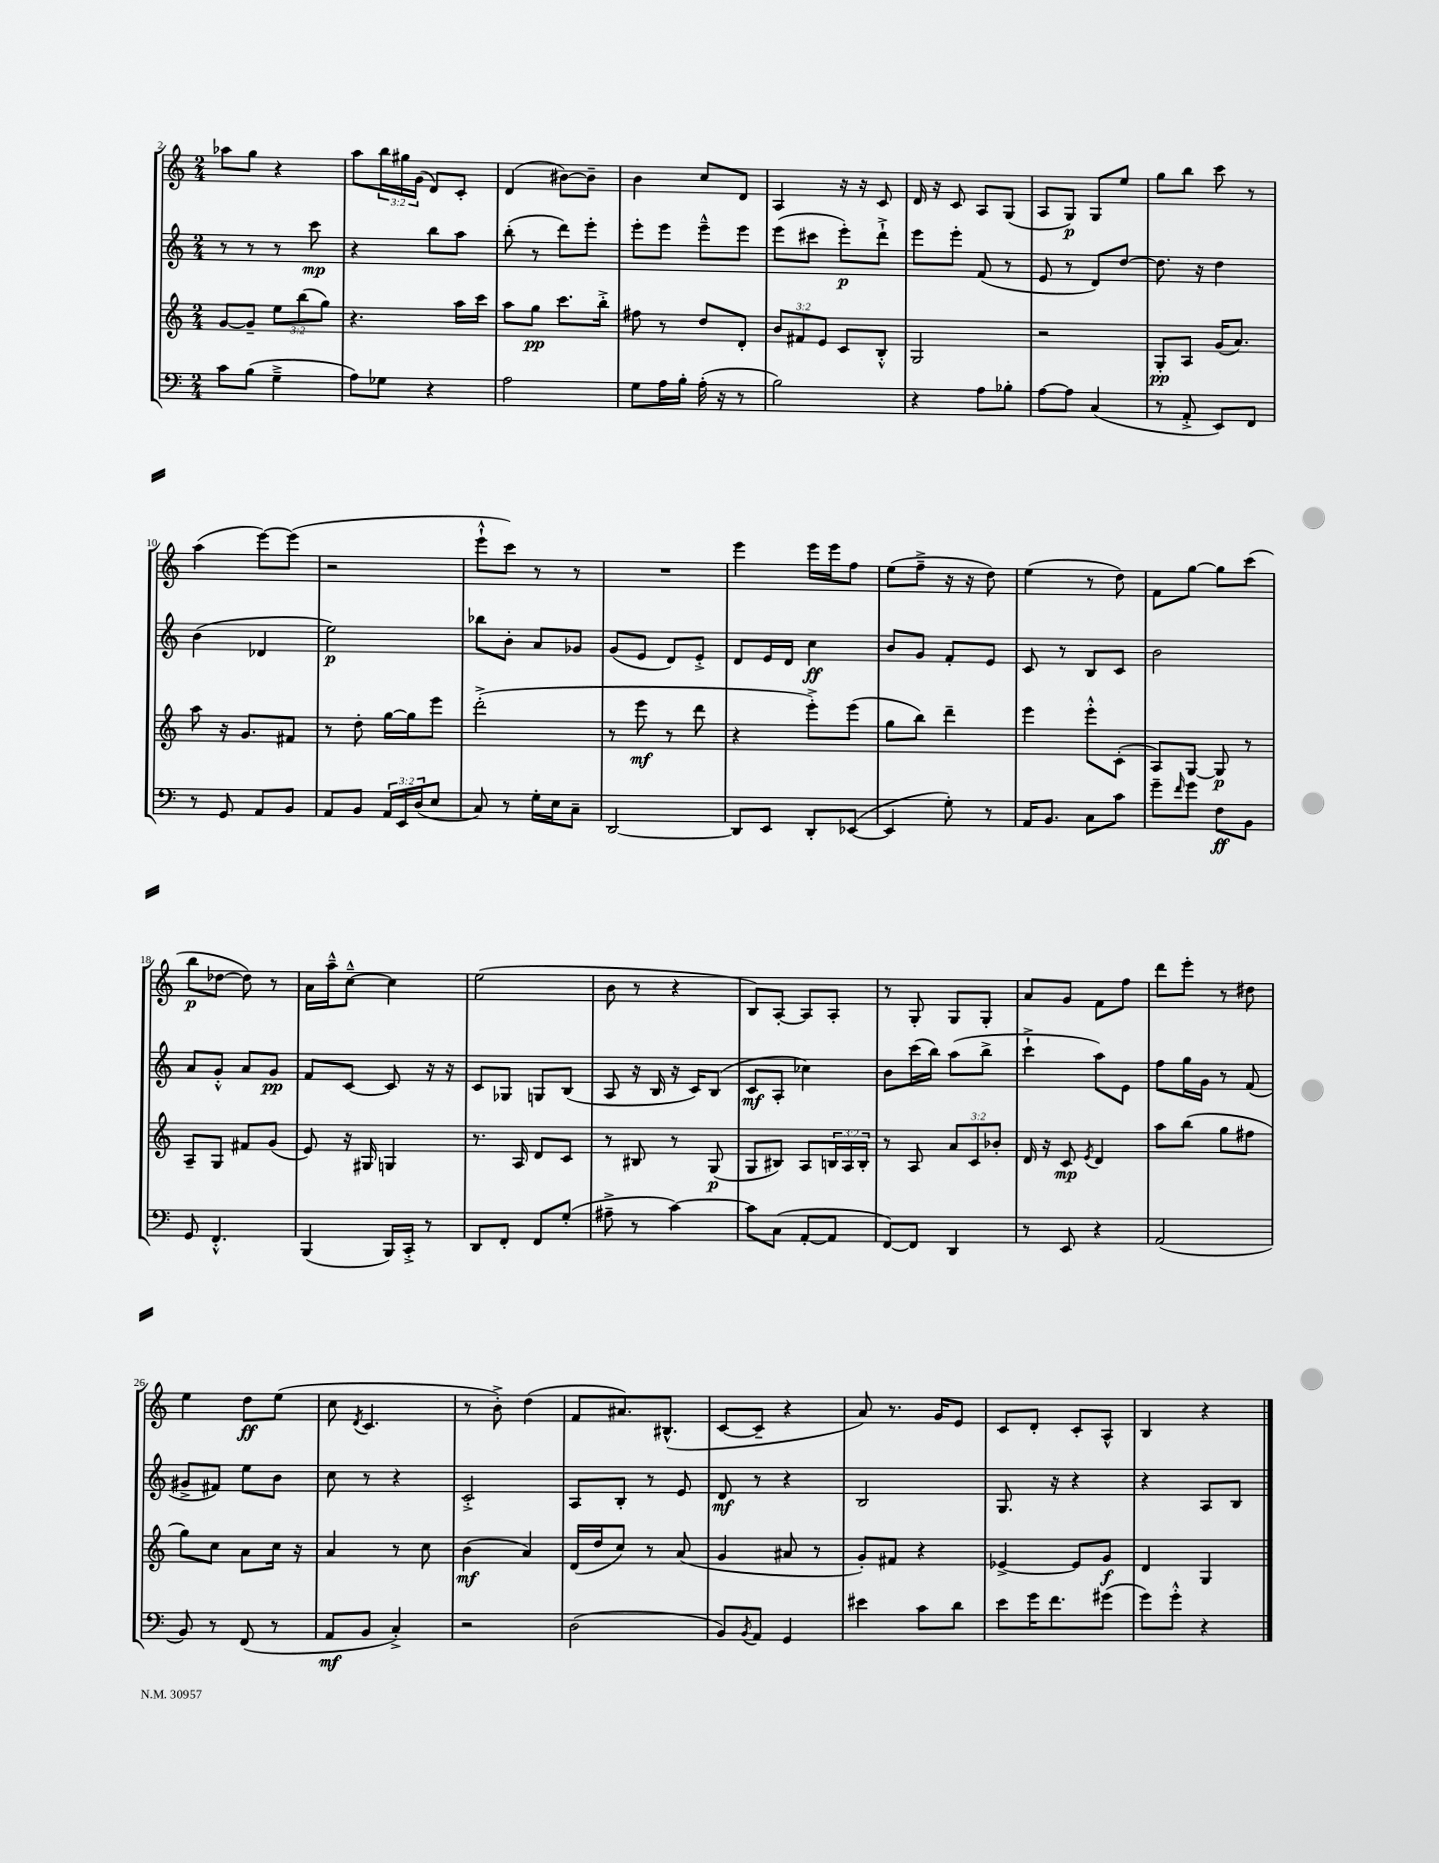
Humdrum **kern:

**kern	**kern	**kern	**kern
*staff4	*staff3	*staff2	*staff1
*clefF4	*clefG2	*clefG2	*clefG2
*k[]	*k[]	*k[]	*k[]
*M2/4	*M2/4	*M2/4	*M2/4
8c	[8g	8r	8aa-
(8B	8g~]	8r	8gg
4G~^	12ee	8r	4r
.	(12bb	.	.
.	.	8ccc	.
.	12gg)	.	.
=	=	=	=
8A)	4.r	4r	8aa
8G-	.	.	24bb
.	.	.	24gg#
.	.	.	(24g
4r	.	8bb	8d)
.	16aa	8aa	8c'
.	16ccc	.	.
=	=	=	=
2A	8aa	(8bb'	(4d
.	8gg	8r	.
.	8.ccc	8ddd)	[8b#)
.	.	8eee'	8b#~]
.	16bb'^	.	.
=	=	=	=
8G	8ff#	8eee'	4b
16A	8r	8eee	.
16B'	.	.	.
(16A'	8dd	8eee~^^	8cc
16r	.	.	.
8r	8d'	8eee	8d
=	=	=	=
2B)	12b	(8eee	4A
.	12f#	.	.
.	.	8ccc#	.
.	12e	.	.
.	8c	8eee')	16r
.	.	.	16r
.	8B'^^	8ddd`^	8c
=	=	=	=
4r	2G	8eee	16d
.	.	.	16r
.	.	8eee'	8c
8A	.	(8f	8A
8B-'	.	8r	(8G
=	=	=	=
[8A	2r	8e	8A
8A]	.	8r	8G)
(4C	.	8d)	8G
.	.	[8dd	8ee
=	=	=	=
8r	8G'	8.dd]	8gg
8AA'^	8A	.	8bb
.	.	16r	.
8EE)	(16g	4dd	8ccc
.	8.a)	.	.
8FF	.	.	8r
=	=	=	=
8r	8aa	(4b	(4aa
8GG	16r	.	.
.	8.g	.	.
8AA	.	4d-	[8eee)
8BB	8f#	.	(8eee]
=	=	=	=
8AA	8r	2ee)	2r
8BB	8dd'	.	.
24AA	[16gg	.	.
24EE	.	.	.
.	16gg]	.	.
(24D	.	.	.
8E	8eee	.	.
=	=	=	=
8C)	(2ddd'^	8bb-	8eee`^^
8r	.	8b'	8ccc)
16G'	.	8a	8r
16E	.	.	.
8C~	.	8g-	8r
=	=	=	=
[2DD	8r	(8g	2r
.	8eee	8e	.
.	8r	8d)	.
.	8ddd	8e'^	.
=	=	=	=
8DD]	4r	8d	4eee
8EE	.	16e	.
.	.	16d	.
8DD'	8eee'^)	4cc	16eee
.	.	.	16eee
([8EE-	(8eee	.	8ff
=	=	=	=
4EE-]	8gg	8b	(8ee
.	8bb)	8g	8ff~^
8G')	4ddd~	8f'	16r
.	.	.	16r
8r	.	8e	8dd)
=	=	=	=
16AA	4eee	8c	(4ee
8.BB	.	.	.
.	.	8r	.
8C	8eee'^^	8B	8r
8c	(8c'	8c	8dd)
=	=	=	=
8g~	8A)	2b	8f
16qqf	.	.	.
8g	[8G	.	[8gg
8F	8G]	.	8gg]
8BB	8r	.	(8ccc
=	=	=	=
8GG	8A~	8a	8bb
4.FF'^^	8G	8g'^^	[8dd-
.	8f#	8a	8dd-])
.	(8g	8g	8r
=	=	=	=
(4BBB	8e)	8f	16a
.	.	.	16aa~^^
.	16r	[8c	[8cc~^^
.	16G#	.	.
16BBB)	4G	8c]	4cc]
16CC'^	.	.	.
8r	.	16r	.
.	.	16r	.
=	=	=	=
8DD	8.r	8c	(2ee
8FF'	.	8G-	.
.	16A	.	.
8FF	8d	8G	.
(8G'	8c	(8B	.
=	=	=	=
8A#~^	8r	8A	8b
8r	8B#	16r	8r
.	.	16B	.
[4c)	8r	16r	4r
.	.	16c)	.
.	(8G	(8B	.
=	=	=	=
8c]	8G	8c	8B)
(8C	8B#)	8A'	[8A'
[8AA'	8A	4cc-)	8A]
8AA]	24B	.	8A'
.	24A	.	.
.	24B'	.	.
=	=	=	=
[8FF)	8r	8b	8r
8FF]	8A	(16ccc	8G'
.	.	16bb)	.
4DD	12a	(8aa	8G
.	12c	.	.
.	.	8bb^	8G'
.	12b-'	.	.
=	=	=	=
8r	16d	4ccc`^	8a
.	16r	.	.
8EE	8c	.	8g
.	8qe	.	.
4r	4d	8aa)	8f
.	.	8e	8ff
=	=	=	=
(2AA	8aa	8ff	8ddd
.	(8bb	16gg	8eee'
.	.	16g	.
.	8gg	8r	8r
.	8ff#	(8f	8dd#
=	=	=	=
8BB)	8gg)	8g#^	4ee
8r	8cc	8f#)	.
(8FF	8a	8ee	8dd
8r	16cc	8b	(8ee
.	16r	.	.
=	=	=	=
8AA	4a	8cc	8cc
.	.	.	8qd
8BB	.	8r	4.c
4C'^)	8r	4r	.
.	8cc	.	.
=	=	=	=
2r	(4b	2c'^	8r
.	.	.	8b'^)
.	4a)	.	(4dd
=	=	=	=
(2D	(16d	8A	8f
.	16dd	.	.
.	8cc)	8B'	8.a#)
.	8r	8r	.
.	.	.	(8.B#^^
.	(8a	8e	.
=	=	=	=
8BB)	4g	8d	[8c
8qBB	.	.	.
8AA	.	8r	8c~]
4GG	8a#	4r	4r
.	8r	.	.
=	=	=	=
4e#	8g')	2B	8a)
.	8f#	.	8.r
8c	4r	.	.
.	.	.	16g
8d	.	.	8e
=	=	=	=
8e	[4e-^	8.G	8c
16g	.	.	8d'
8.f	.	16r	.
.	8e-]	4r	8c'
(8g#	8g	.	8A^^
=	=	=	=
8g)	4d	4r	4B
8g'^^	.	.	.
4r	4G	8A	4r
.	.	8B	.
==	==	==	==
*-	*-	*-	*-
